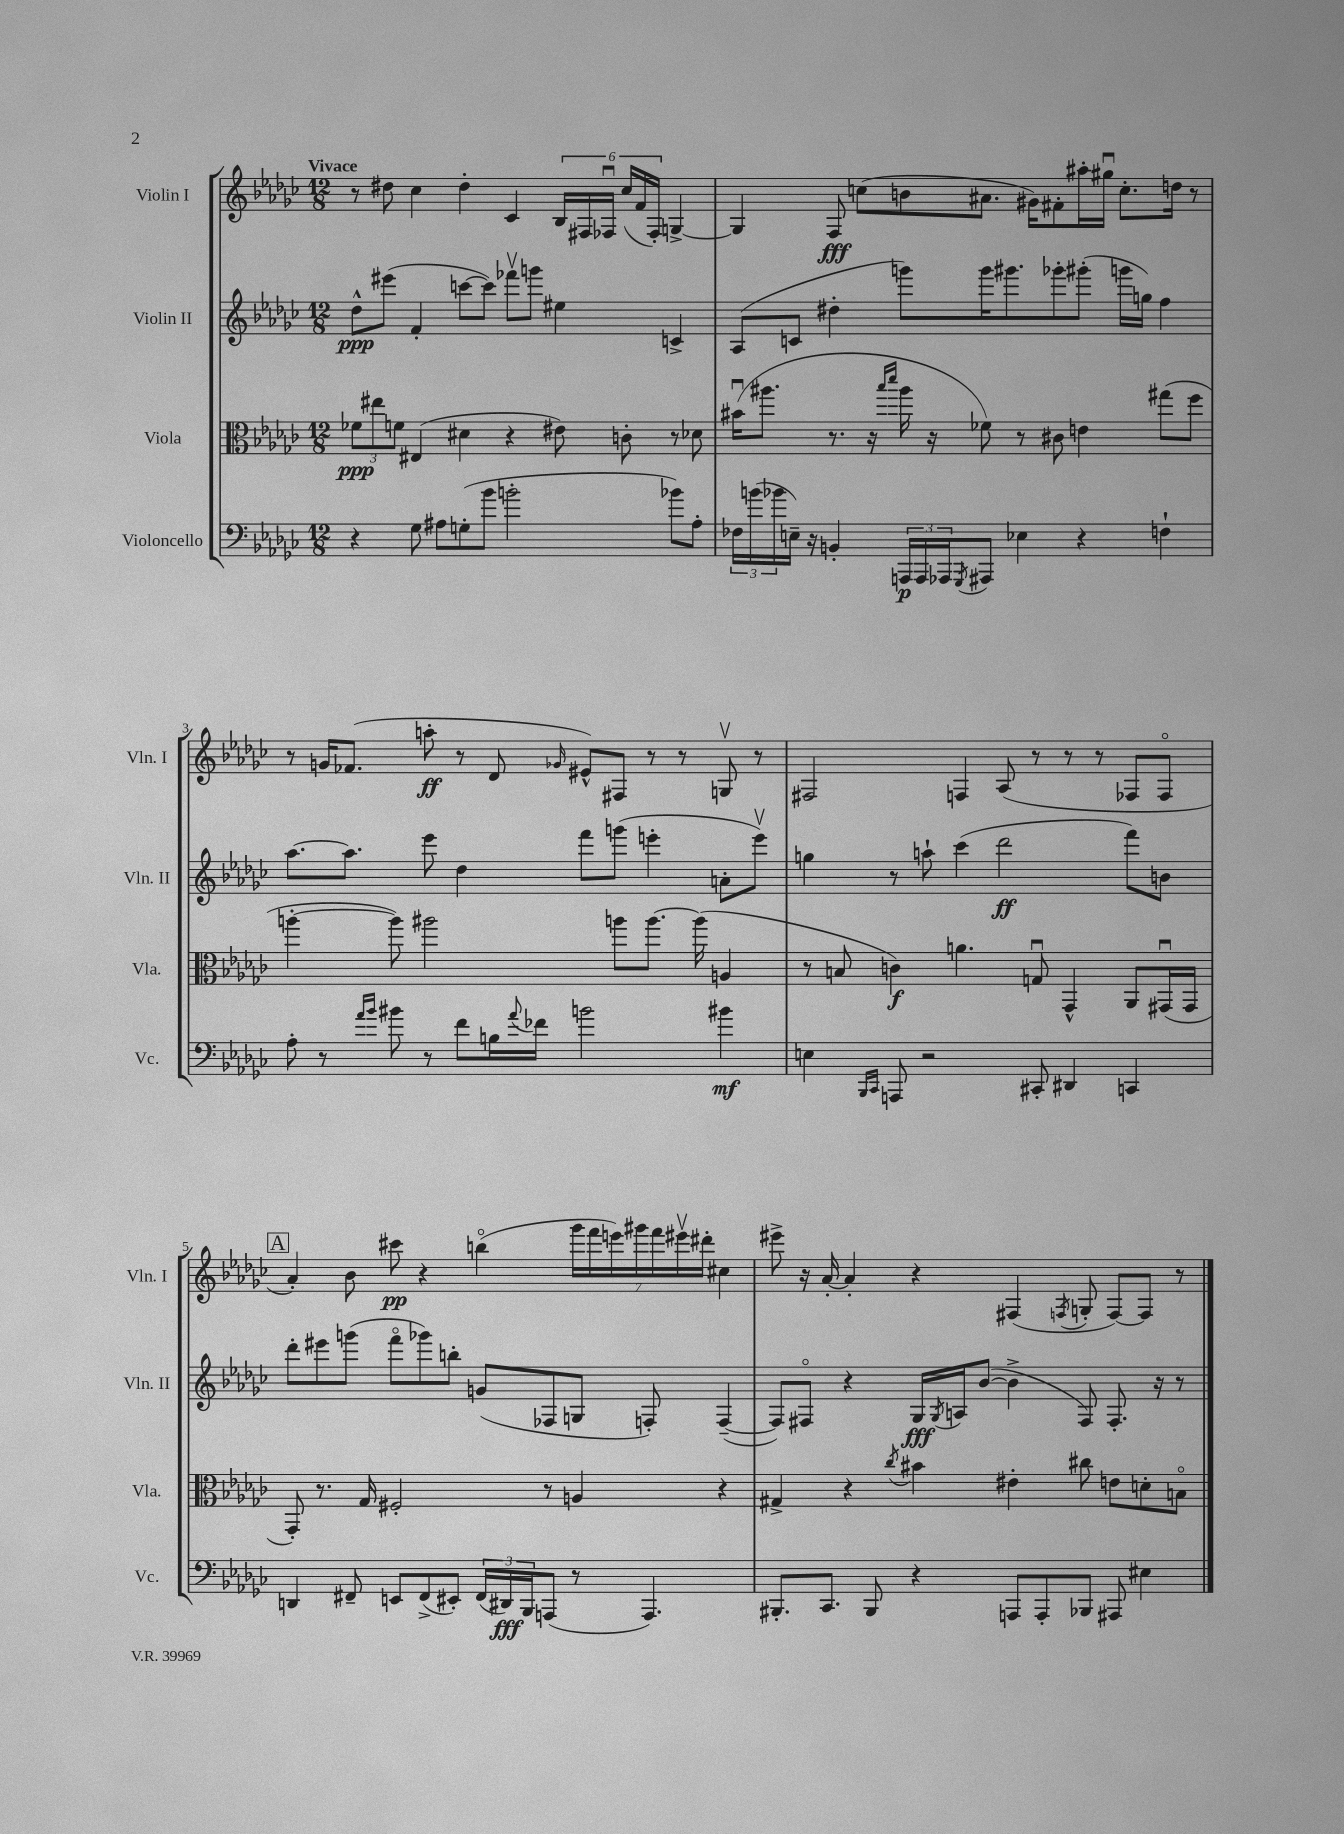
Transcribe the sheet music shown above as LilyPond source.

<<
\new StaffGroup <<
\new Staff = "s0" \with { instrumentName = "Violin I" shortInstrumentName = "Vln. I" } {
    \clef treble \key ges \major \numericTimeSignature \time 12/8 \tempo "Vivace"
    r8 dis''8 ces''4 dis''4-. ces'4 \tuplet 6/4 { bes16 fis16 fes16\downbow ces''16( f'16 fes16-.) } g4~-> |
    g4 f8\fff c''8( b'8 ais'8. gis'16) fis'8-. ais''16-. gis''16\downbow c''8.-. d''16 r8 |
    r8 g'16 fes'8.( a''8-.\ff r8 des'8 \grace { ges'16 } eis'8-^) fis8 r8 r8 g8\upbow r8 |
    fis2 f4 aes8( r8 r8 r8 fes8 fes8\flageolet |
    \mark \markup { \box "A" } aes'4-.) bes'8 cis'''8\pp r4 b''4\flageolet( \tuplet 7/4 { ges'''16 f'''16 e'''16) gis'''16 f'''16 eis'''16\upbow dis'''16-. } cis''4 |
    eis'''8-> r16 aes'16~-. aes'4-. r4 fis4( \acciaccatura { f8 } g8-. f8~) f8 r8 \bar "|." |
}
\new Staff = "s1" \with { instrumentName = "Violin II" shortInstrumentName = "Vln. II" } {
    \clef treble \key ges \major \numericTimeSignature \time 12/8
    des''8-^\ppp eis'''8( f'4-. c'''8~ c'''8) fes'''8\upbow g'''8 eis''4 c'4-> |
    aes8( c'8 dis''4-. g'''8) g'''16 gis'''8. ges'''8-. gis'''8-.( g'''16 g''16) f''4 |
    aes''8.~ aes''8. ees'''8 des''4 f'''8 g'''8( e'''4-. a'8-. e'''8\upbow) |
    g''4 r8 a''8-! ces'''4( des'''2\ff f'''8) b'8 |
    \mark \markup { \box "A" } des'''8-. eis'''8 g'''8( f'''8\flageolet ges'''8) b''8-. g'8( fes8 g8 f8-.) f4~--( |
    f8) fis8\flageolet r4 ges16\fff \acciaccatura { ges8 } a16 bes'8~( bes'4-> fis8) fis8.-. r16 r8 \bar "|." |
}
\new Staff = "s2" \with { instrumentName = "Viola" shortInstrumentName = "Vla." } {
    \clef alto \key ges \major \numericTimeSignature \time 12/8
    \tuplet 3/2 { fes'8\ppp eis''8 f'8 } eis4( dis'4 r4 eis'8) c'8-. r8 des'8 |
    bis'16\downbow( ais''8. r8. r16 \grace { bes''16 des'''16 } ais''16 r16 fes'8) r8 cis'8 e'4 gis''8( f''8 |
    a''4~-. a''8) ais''2 a''8 a''8.~ a''16( a4 |
    r8 b8 c'4\f) a'4. g8\downbow ges,4-^ aes,8 gis,16\downbow( gis,16 |
    \mark \markup { \box "A" } ges,8-.) r8. ges16 fis2-. r8 a4 r4 |
    gis4-> r4 \acciaccatura { ces''8 } bis'4 eis'4-. cis''8 e'8 d'8-. b8\flageolet \bar "|." |
}
\new Staff = "s3" \with { instrumentName = "Violoncello" shortInstrumentName = "Vc." } {
    \clef bass \key ges \major \numericTimeSignature \time 12/8
    r4 ges8 ais8 g8-.( bes'8 b'2-. bes'8) ais8-. |
    \tuplet 3/2 { fes16 b'16( bes'16 } e16--) r16 b,4-. \tuplet 3/2 { a,,16\p a,,16 aes,,16 } \acciaccatura { ges,,8 } ais,,8 ees4 r4 f4-! |
    aes8-. r8 \grace { aes'16 bes'16 } bis'8 r8 f'8 b16 \appoggiatura { aes'8 } fes'16 b'2 bis'4\mf |
    e4 \grace { bes,,16 ces,16 } a,,8 r2 cis,8-. dis,4 c,4 |
    \mark \markup { \box "A" } d,4 fis,8-- e,8 fis,8->( eis,8-.) \tuplet 3/2 { fis,16( dis,16\fff) bes,,16 } a,,8( r8 a,,4.) |
    bis,,8.-. ces,8. bis,,8 r4 a,,8 a,,8-. bes,,8 ais,,8 eis4 \bar "|." |
}
>>
>>
